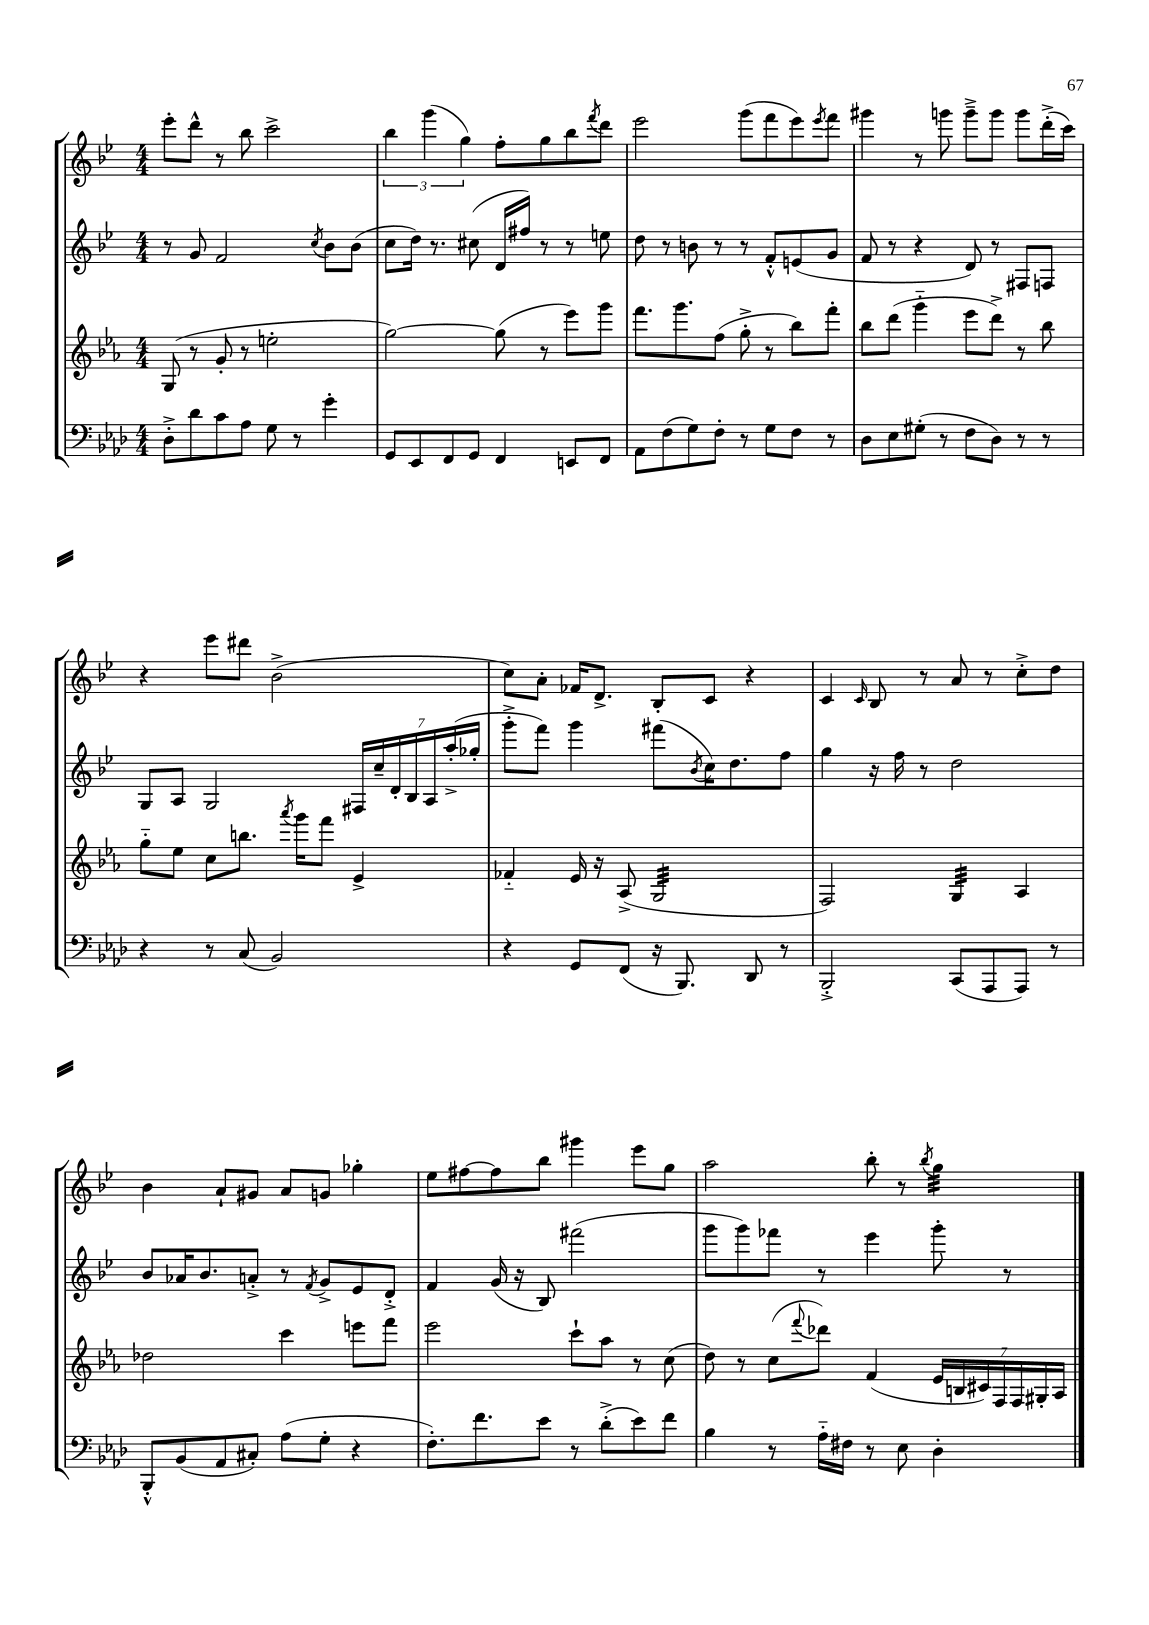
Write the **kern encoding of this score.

**kern	**kern	**kern	**kern
*staff4	*staff3	*staff2	*staff1
*clefF4	*clefG2	*clefG2	*clefG2
*k[b-e-a-d-]	*k[b-e-a-]	*k[b-e-]	*k[b-e-]
*M4/4	*M4/4	*M4/4	*M4/4
8D-'^\L	(8G/	8r	8eee-'\L
8d-\	8r	8g/	8ddd^^\J
8c\	8g'/	2f/	8r
8A-\J	8r	.	8bb-\
8G\	2ee'\	.	2ccc^\
8r	.	.	.
.	.	8qcc/	.
4g'\	.	8b-\L	.
.	.	(8b-\J	.
=	=	=	=
8GG/L	[2gg\)	8cc\L	6bb-\
8EE-/	.	16dd\Jk)	.
.	.	.	(6ggg\
.	.	8.r	.
8FF/	.	.	.
.	.	.	6gg\)
8GG/J	.	(8cc#\	.
4FF/	(8gg\]	16d/LL	8ff'\L
.	.	16ff#/JJ)	.
.	8r	8r	8gg\
8EE/L	8eee-\L)	8r	8bb-\
.	.	.	8qfff/
8FF/J	8ggg\J	8ee\	8ddd\J
=	=	=	=
8AA-\L	8.fff\L	8dd\	2eee-\
(8F\	.	8r	.
.	8.ggg\	.	.
8G\)	.	8b\	.
8F'\J	(8ff\J	8r	.
8r	8gg'^\	8r	(8ggg\L
8G\L	8r	8f'^^/L	8fff\
8F\J	8bb-\L)	(8e/	8eee-\)
.	.	.	8qeee-/
8r	8fff'\J	8g/J	8fff\J
=	=	=	=
8D-\L	8bb-\L	8f/	4ggg#\
8E-\	(8ddd\J	8r	.
(8G#'\J	4ggg'~\	4r	8r
8r	.	.	8ggg\
8F\L	8eee-\L	8d/)	8ggg~^\L
8D-\J)	8ddd^\J)	8r	8ggg\J
8r	8r	8F#/L	8ggg\L
8r	8bb-\	8F/J	(16ddd'^\L
.	.	.	16ccc\JJ)
=	=	=	=
4r	8gg'~\L	8G/L	4r
.	8ee-\J	8A/J	.
8r	8cc\L	2G/	8eee-\L
(8C/	8.bb\J	.	8ddd#\J
2BB-/)	.	.	(2b-^\
.	8qaaa-/	.	.
.	16ggg\LK	.	.
.	8fff\J	.	.
.	4e-^/	28F#/LL	.
.	.	28cc~/	.
.	.	28d'/	.
.	.	28B-/	.
.	.	28A/	.
.	.	(28aa'^/	.
.	.	28gg-'/JJ	.
=	=	=	=
4r	4f-'~/	8ggg'^\L	8cc\L)
.	.	8fff\J)	8a'\J
8GG/L	16e-/	4ggg\	16f-/LK
.	16r	.	8.d^/J
(8FF/J	(8A-^/	.	.
16r	2G/	(8fff#\L	8B-'/L
8.BBB-/)	.	.	.
.	.	8qb-/	.
.	.	16cc\K)	8c/J
.	.	8.dd\	.
8DD-/	.	.	4r
8r	.	8ff\J	.
=	=	=	=
2BBB-'^/	2F/)	4gg\	4c/
.	.	.	16qqc/
.	.	16r	8B-/
.	.	16ff\	.
.	.	8r	8r
(8CC/L	4G/	2dd\	8a/
8AAA-/	.	.	8r
8AAA-/J)	4A-/	.	8cc'^\L
8r	.	.	8dd\J
=	=	=	=
8BBB-'^^/L	2dd-\	8b-/L	4b-\
(8BB-/	.	16a-/K	.
.	.	8.b-/	.
8AA-/	.	.	8a`/L
8C#'/J)	.	8a'^/J	8g#/J
(8A-\L	4ccc\	8r	8a/L
.	.	8qf/	.
8G'\J	.	8g^/L	8g/J
4r	8eee\L	8e-/	4gg-'\
.	8fff\J	8d'^/J	.
=	=	=	=
8.F'\L)	2eee-\	4f/	8ee-\L
.	.	.	[8ff#\
8.f\	.	.	.
.	.	(16g/	8ff#\]
.	.	16r	.
8e-\J	.	8B-/)	8bb-\J
8r	8ccc`\L	(2fff#\	4ggg#\
(8d-'^\L	8aa-\J	.	.
8e-\)	8r	.	8eee-\L
8f\J	(8cc\	.	8gg\J
=	=	=	=
4B-\	8dd\)	8ggg\L	2aa\
.	8r	8ggg\)	.
8r	(8cc\L	8fff-\J	.
.	8qqfff/	.	.
16A-'~\LL	8ddd-\J)	8r	.
16F#\JJ	.	.	.
8r	(4f/	4eee-\	8bb-'\
8E-\	.	.	8r
.	.	.	8qbb-/
4D-'\	28e-/LL	8ggg'\	4gg\
.	28B/	.	.
.	28c#/)	.	.
.	28F/	.	.
.	.	8r	.
.	28F/	.	.
.	28G#'/	.	.
.	28A-/JJ	.	.
==	==	==	==
*-	*-	*-	*-
